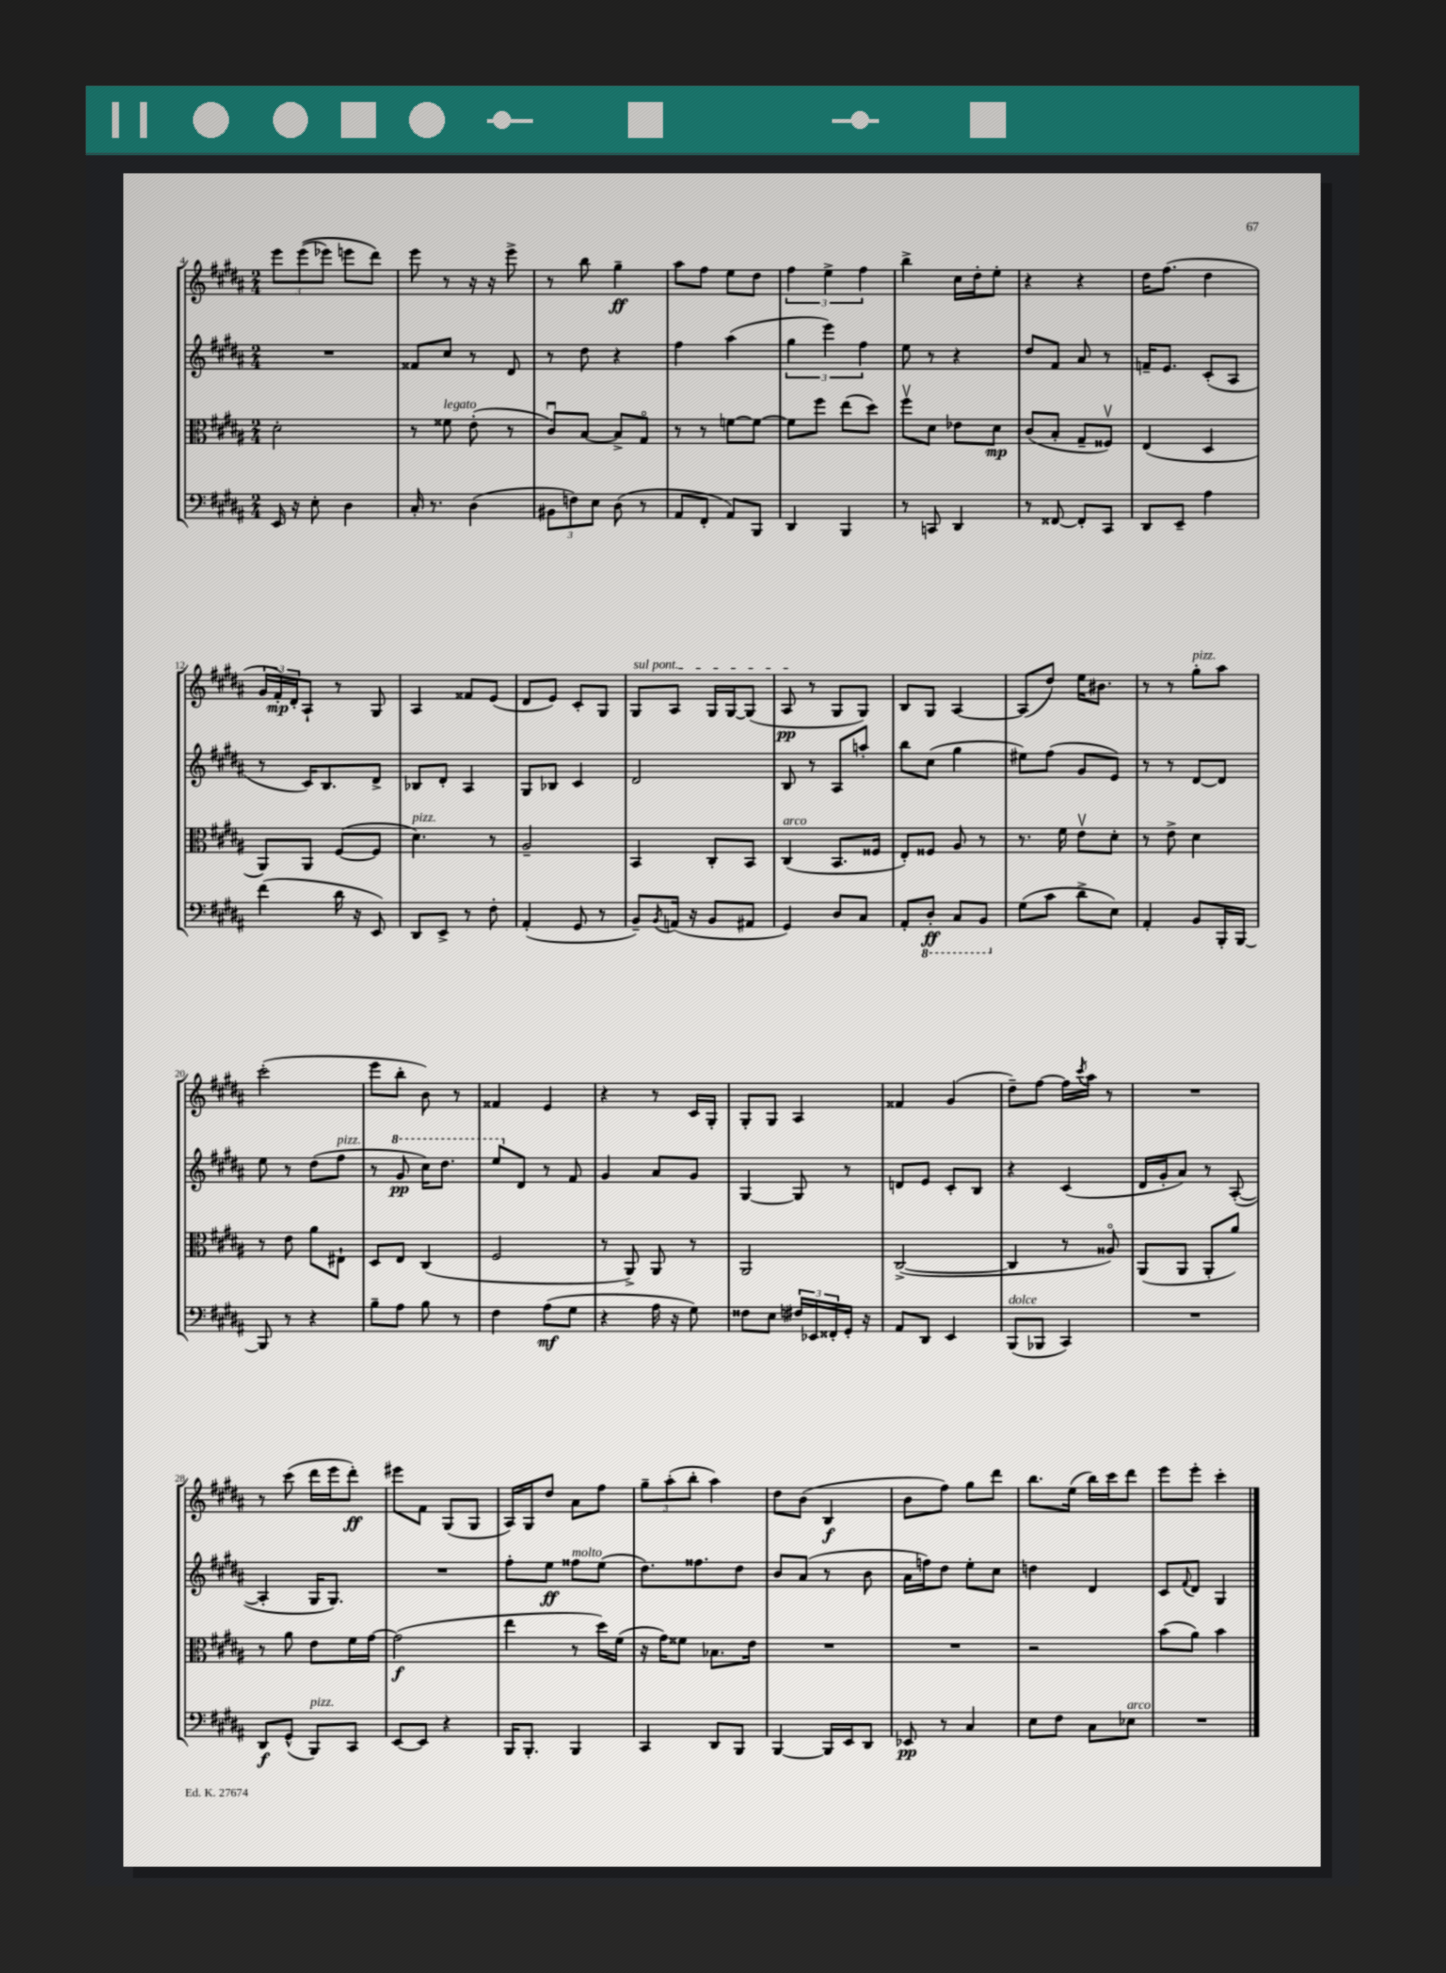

**kern	**kern	**kern	**kern
*staff4	*staff3	*staff2	*staff1
*clefF4	*clefC3	*clefG2	*clefG2
*k[f#c#g#d#a#]	*k[f#c#g#d#a#]	*k[f#c#g#d#a#]	*k[f#c#g#d#a#]
*M2/4	*M2/4	*M2/4	*M2/4
16EE/	2d#'\	2r	12eee\L
16r	.	.	.
.	.	.	&((12eee\
8E'\	.	.	.
.	.	.	12eee-\J)
4D#\	.	.	8eee\L
.	.	.	8ddd#\J&)
=	=	=	=
16C#'/	8r	8f##/L	8eee\
8.r	.	.	.
.	8f##\	8cc#/J	8r
(4D#\	(8e'\	8r	16r
.	.	.	16r
.	8r	8d#/	8eee^\
=	=	=	=
12BB#\L	8c#u/L)	8r	8r
12F\)	.	.	.
.	[8B/J	8dd#\	8bb\
12E\J	.	.	.
(8D#\	8B^/]L	4r	4gg#~\
8r	8G#o/J	.	.
=	=	=	=
8AA#/L	8r	4ff#\	8aa#\L
8FF#'/J	8r	.	8ff#\J
8AA#/L)	[8f\L	(4aa#\	8ee\L
8BBB/J	8f\_J	.	8dd#\J
=	=	=	=
4DD#/	8f\]L	6gg#\	6ff#\
.	8ff#\J	.	.
.	.	6eee\)	6ee^\
4BBB/	(8ee\L	.	.
.	.	6ff#\	6ff#\
.	8dd#\J)	.	.
=	=	=	=
8r	8ff#v\L	8ee\	4bb^\
8CC/	8d#\J	8r	.
4DD#/	8e-\L	4r	16cc#\LL
.	.	.	16dd#'\J
.	8d#\J	.	8ee'\J
=	=	=	=
8r	(8c#/L	8dd#/L	4r
[8FF##/	8B'/J	8f#/J	.
8FF##'/]L	8G#~/L	8a#/	4r
8CC#/J	8F##v/J)	8r	.
=	=	=	=
8DD#/L	(4E/	16f~/LK	16dd#\LK
.	.	8.e/J	(8.ff#\J
8EE~/J	.	.	.
4A#\	4D#/	(8c#'/L	4dd#\
.	.	8A#/J	.
=	=	=	=
(4f#\	8AA#/L)	8r	24g#/LL
.	.	.	24f#'/)
.	.	.	24d#'/J
.	8AA#/J	16c#/LK)	8A#`/J
.	.	8.B/	.
16d#\	([8F#/L	.	8r
16r	.	.	.
8EE/)	8F#/]J	8d#^/J	8G#/
=	=	=	=
8DD#/L	4.d#\)	8B-/L	4A#/
8EE^/J	.	8d#'/J	.
8r	.	4A#/	8f##/L
8F#'\	8r	.	(8e/J
=	=	=	=
(4AA#'/	2A#~/	8G#/L	8d#/L
.	.	8B-/J	8e/J)
8GG#/	.	4c#/	8c#'/L
8r	.	.	8G#/J
=	=	=	=
8BB~/L)	4BB/	2d#/	8G#/L
8qBB/	.	.	.
(16AA/Jk	.	.	8A#/J
16r	.	.	.
8BB/L	8C#'/L	.	16G#/LL
.	.	.	[16G#/J
8AA#/J	8BB/J	.	(8G#/]J
=	=	=	=
4GG#/)	(4C#/	8B/	8A#/
.	.	8r	8r
8D#/L	8.BB/L	8A#/L	8G#/L
8C#/J	.	8aa'/J	8G#/J)
.	16F##/Jk	.	.
=	=	=	=
8AA#'/L	8E'/L)	8bb\L	8B/L
8DD#'/J	8F##/J	(8cc#\J	8G#/J
8CC#/L	8A#/	4gg#\	[4A#/
8BBB/J	8r	.	.
=	=	=	=
(8G#\L	8.r	8ee#\L)	(8A#/]L
8c#\J	.	(8ff#\J	8dd#/J)
.	16f#\	.	.
8d#^\L	8ev\L	8g#/L	16ee\LK
.	.	.	8.b#\J
8E\J)	8d#'\J	8e/J)	.
=	=	=	=
4AA#'/	8r	8r	8r
.	8e^\	8r	8r
8BB/L	4d#\	[8d#/L	8gg#'\L
16BBB'/L	.	8d#/]J	8aa#\J
[16BBB/JJ	.	.	.
=	=	=	=
8BBB/]	8r	8ee\	(2ccc#'\
8r	8e\	8r	.
4r	8a#\L	(8dd#\L	.
.	8E#`\J	8ff#\J	.
=	=	=	=
8B~\L	8D#/L	8r	8eee\L
8A#\J	8E/J	8gg#/	8bb'\J
8B\	(4C#/	16ccc#\LK)	8b\)
.	.	8.ddd#\J	.
8r	.	.	8r
=	=	=	=
4F#\	2F#/	8eee/L	4f##/
.	.	8d#/J	.
(8A#\L	.	8r	4e/
8G#\J	.	8f#/	.
=	=	=	=
4r	8r	4g#/	4r
.	8AA#^/)	.	.
16A#\	8AA#/	8a#/L	8r
16r	.	.	.
8G#\)	8r	8g#/J	16c#/LL
.	.	.	16G#'/JJ
=	=	=	=
8F##\L	2AA#/	[4G#/	8G#'/L
8E\J	.	.	8G#/J
24F#/LL	.	8G#/]	4A#/
24EE-/	.	.	.
24FF##'/	.	.	.
16GG#'/JJ	.	8r	.
16r	.	.	.
=	=	=	=
8AA#/L	([2C#^/	8d/L	4f##/
8DD#/J	.	8e/J	.
4EE/	.	8c#'/L	(4g#/
.	.	8B/J	.
=	=	=	=
(8BBB/L	4C#/]	4r	8dd#~\L)
8BBB-/J	.	.	[8ff#\J
4CC#/)	8r	(4c#/	16ff#\]LL
.	.	.	8qccc#/
.	.	.	16aa#\JJ
.	8A##o/)	.	8r
=	=	=	=
2r	(8AA#/L	16d#/LL	2r
.	.	16g#'/J	.
.	8AA#/J	8a#/J)	.
.	8AA#'/L	8r	.
.	8a#/J)	([8A#'/	.
=	=	=	=
8DD#/L	8r	4A#'/]	8r
(8GG#^^/J	8a#\	.	(8ccc#\
8BBB/L)	8e\L	16G#/LK	16ddd#\LL
.	.	8.G#/J)	16eee\J
8CC#/J	16f#\L	.	8ddd#'\J)
.	[16g#\JJ	.	.
=	=	=	=
[8EE/L	(2g#\]	2r	8eee#\L
8EE/]J	.	.	8f#\J
4r	.	.	(8G#/L
.	.	.	8G#/J
=	=	=	=
16BBB/LK	4ee\	8ff#'\L	16A#/LL)
8.BBB'/J	.	.	16G#/J
.	.	8ee\J	8dd#/J
4BBB/	8r	8ff##\L	8a#\L
.	16dd#\LL)	(8ee\J	8ff#\J
.	(16f#\JJ	.	.
=	=	=	=
4CC#/	16r	8.dd#\L)	12gg#~\L
.	16g#\LK)	.	.
.	.	.	(12aa#'\
.	8f##\J	.	.
.	.	.	12bb'\J
.	.	8.ff##\	.
8DD#/L	8.B-\L	.	4aa#\)
8BBB/J	.	8dd#\J	.
.	16e\Jk	.	.
=	=	=	=
[4BBB/	2r	8b/L	8dd#\L
.	.	(8a#/J	(8b\J
16BBB/]LL	.	8r	4B/
16EE/J	.	.	.
8DD#/J	.	8b\	.
=	=	=	=
8EE-/	2r	16a#\LL	8b\L
.	.	16ff\J)	.
8r	.	8dd#\J	8ff#\J)
4C#/	.	8ee'\L	8gg#\L
.	.	8cc#\J	8ddd#\J
=	=	=	=
8E\L	2r	4dd\	8.bb\L
8F#\J	.	.	.
.	.	.	(16ee\Jk
8C#\L	.	4d#/	16bb\LL)
.	.	.	16ccc#\J
8E-\J	.	.	8ddd#\J
=	=	=	=
2r	(8b\L	8c#/L	8eee\L
.	.	8qqf#/	.
.	8a#\J)	8d#/J	8eee'\J
.	4b\	4G#/	4ccc#'\
==	==	==	==
*-	*-	*-	*-
